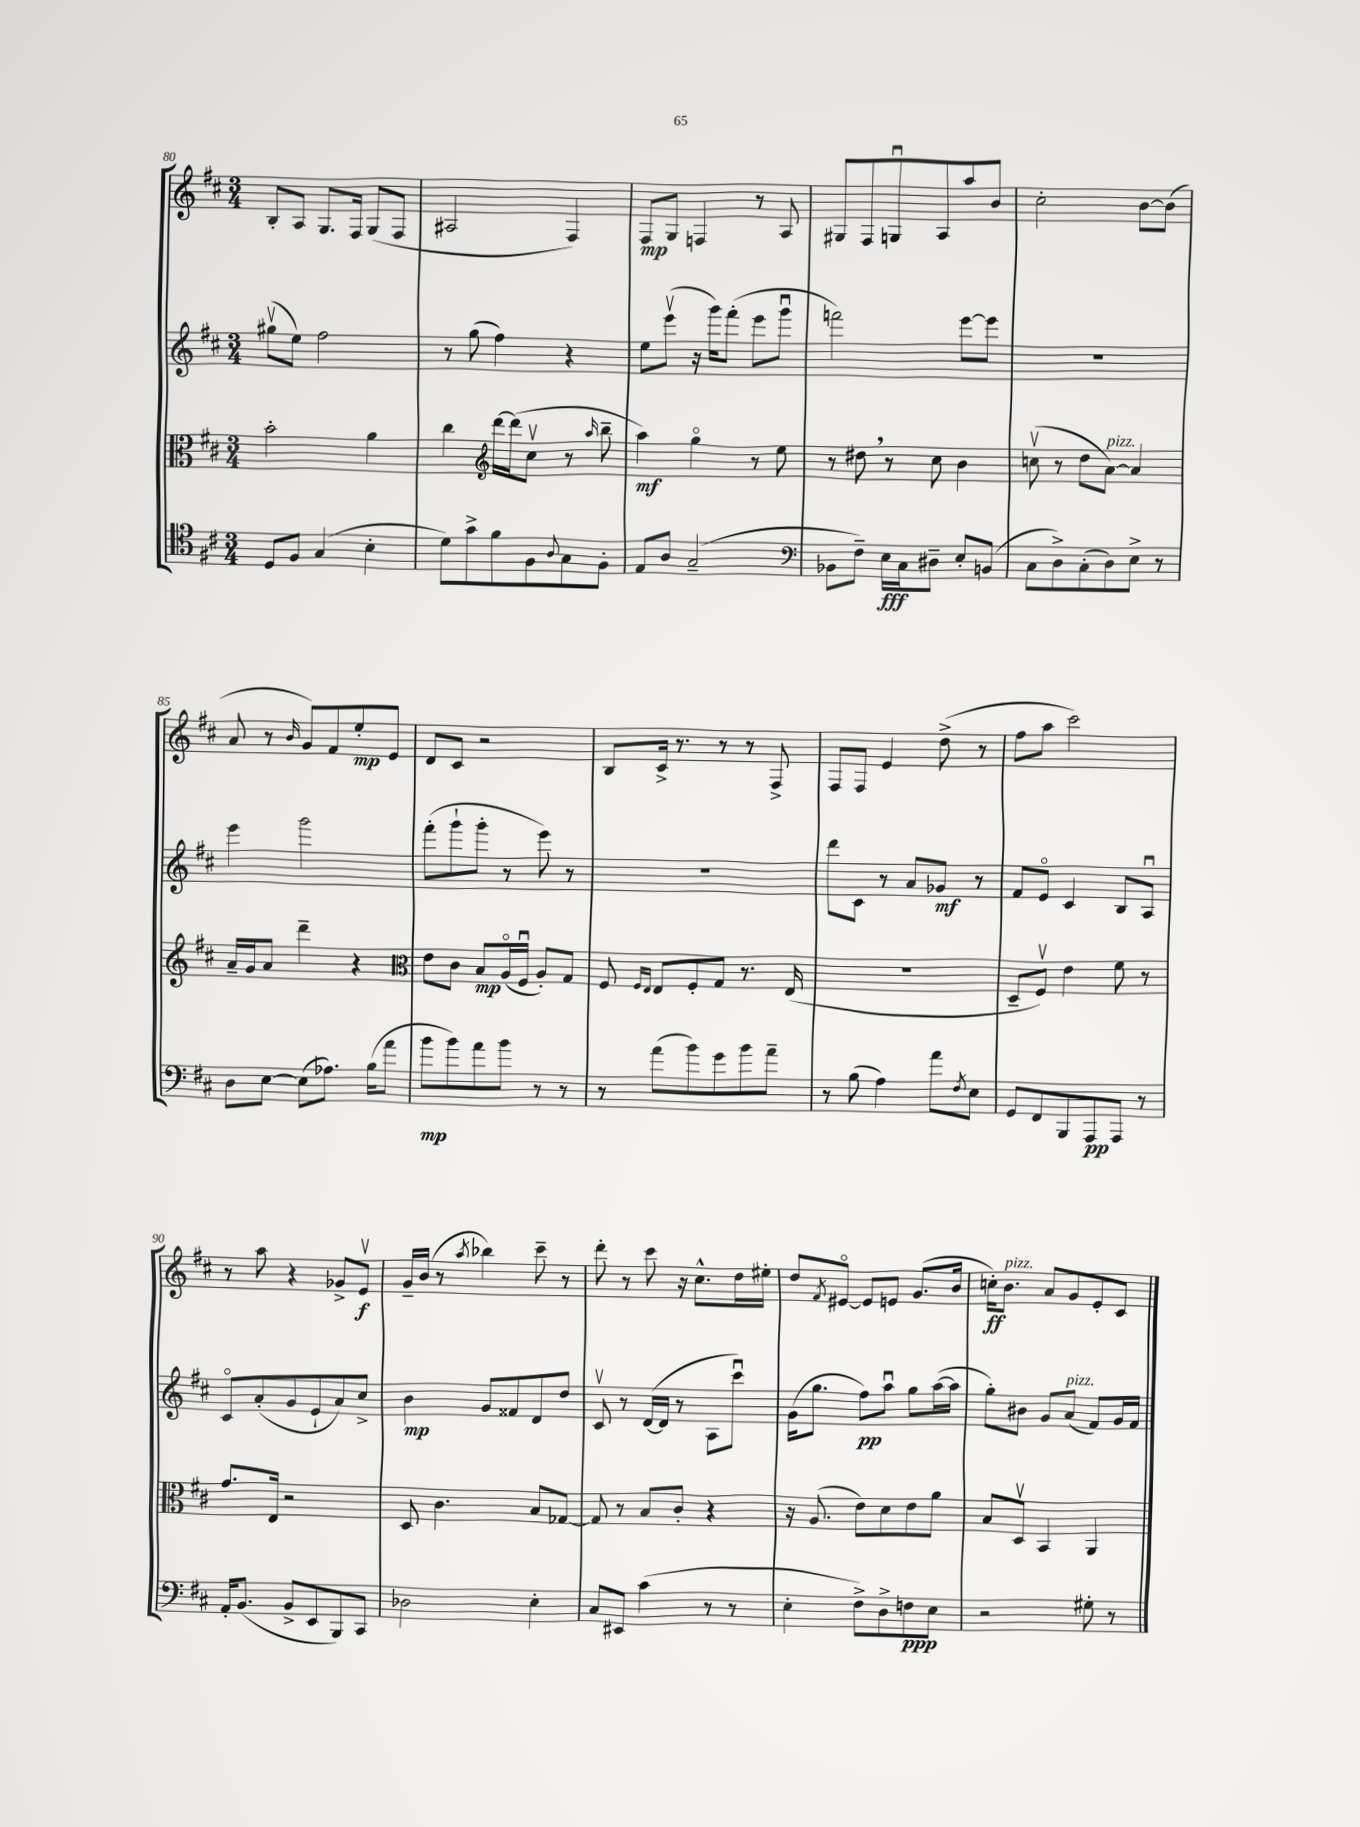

**kern	**kern	**kern	**kern
*staff4	*staff3	*staff2	*staff1
*clefC4	*clefC3	*clefG2	*clefG2
*k[f#c#]	*k[f#c#]	*k[f#c#]	*k[f#c#]
*M3/4	*M3/4	*M3/4	*M3/4
8D/L	2b'\	(8gg#v\L	8B'/L
8F#/J	.	8ee\J)	8A/J
(4G/	.	2ff#\	8.G/L
.	.	.	16F#/Jk
4B'\	4a\	.	(8G/L
.	.	.	8F#/J
=	=	=	=
8d\L)	4cc#\	8r	2A#/
8g^\	.	(8gg\	.
*	*clefG2	*	*
8f#\	[16ddd\LL	4ff#\)	.
.	(16ddd\]J	.	.
8F#\	8cc#v\J	.	.
8qqA/	.	.	.
8G\	8r	4r	4F#/)
.	16qqaa/	.	.
8F#'\J	8bb~\	.	.
=	=	=	=
8E/L	4aa\)	8ee\L	8F#/L
8A/J	.	(8eeev\J	8G/J
(2G~/	4ggo\	16r	4F/
.	.	16ggg\LK)	.
.	.	(8fff#'\J	.
.	8r	8eee\L	8r
.	8ee\	8gggu\J	8A/
=	=	=	=
*clefF4	*	*	*
8BB-\L	8r	2fff\)	8G#/L
8F#~\J)	8dd#\	.	8F#/
16E\LL	8r	.	8Gu/
16C#\J	.	.	.
8D#~\J	8cc#\	.	8A/
8E'/L	4b\	[8eee\L	8aa/
(8BB/J	.	8eee\]J	8b/J
=	=	=	=
8C#\L	(8ccv\	2.r	2cc#'\
8D^\)	8r	.	.
(8C#'\	8dd\L	.	.
8D\)	[8a\J)	.	.
8E^\J	4a/]	.	[8b\L
8r	.	.	(8b\]J
=	=	=	=
8D\L	16a~/LL	4eee\	8a/
.	16g/J	.	.
[8E\J	8a/J	.	8r
.	.	.	16qqb/
(8E\]L	4ddd~\	2ggg\	8g/L)
8.A-\J)	.	.	8f#/
.	4r	.	8ee'/
(16B\LK	.	.	.
8a\J	.	.	8e/J
=	=	=	=
*	*clefC3	*	*
8b\L	8e\L	(8fff#'\L	8d/L
8b\)	8c#\J	8ggg`\	8c#/J
8a\	8B/L	8ggg'\J	2r
8b\J	(16Ao/L	8r	.
.	16F#u/JJ	.	.
8r	8A'/L)	8eee\)	.
8r	8G/J	8r	.
=	=	=	=
8r	8F#/	2.r	8B/L
.	16qqF#/LL	.	.
.	16qqE/JJ	.	.
(8a\L	8E/L	.	16c#^/Jk
.	.	.	8.r
8b\)	8F#'/	.	.
8g\	8G/J	.	8r
8b\	8.r	.	8r
8a~\J	.	.	8F#^/
.	(16E/	.	.
=	=	=	=
8r	2.r	8ddd\L	8F#/L
(8B\	.	8c#\J	8F#/J
4A\)	.	8r	4e/
.	.	8a/L	.
8a\L	.	8g-/J	(8dd^\
8qF#/	.	.	.
8E\J	.	8r	8r
=	=	=	=
8GG/L	8D~/L	8f#/L	8ff#\L
8FF#/	8F#v/J)	8eo/J	8aa\J
8BBB/	4e\	4c#/	2ccc#\)
8AAA/	.	.	.
8AAA/J	8f#\	8B/L	.
8r	8r	8Au/J	.
=	=	=	=
16AA'/LK	8.g/L	8c#o/L	8r
(8.BB/J	.	.	.
.	.	(8a'/	8aa\
.	16E/Jk	.	.
8BB^/L	2r	8g/	4r
8EE/	.	8e`/	.
8BBB/)	.	8a/)	8g-^/L
8CC#/J	.	8cc#^/J	8ev/J
=	=	=	=
2D-\	8D/	4b\	16g~/LL
.	.	.	(16b/JJ
.	4.c#\	.	8r
.	.	.	8qaa/
.	.	8g/L	4bb-\)
.	.	8f##/	.
4E'\	8B/L	8d/	8ccc#~\
.	[8G-/J	8dd/J	8r
=	=	=	=
8C#/L	8G-/]	8c#v/	8ddd'\
8EE#/J	8r	8r	8r
(4c#\	8B/L	([16d/LL	8ccc#\
.	.	16d/]JJ	.
.	8c#'/J	8r	16r
.	.	.	8.cc#^^\L
8r	4r	8A\L	.
8r	.	8ccc#u\J)	16dd\L
.	.	.	16ee#'\JJ
=	=	=	=
4E'\	16r	(16g\LK	8dd/L
.	(8.A/	8.gg\J	.
.	.	.	8qf#/
.	.	.	[8e#o/J
8F#^\L)	8e\L)	8ff#\L)	8e#/]L
8D^\	8d\	8aau\J	8e/J
8F\	8e\	8gg\L	(8.g/L
8E\J	8a\J	([16aa\L	.
.	.	16aa\]JJ	16b/Jk
=	=	=	=
2r	8B/L	8gg'\L)	16cc'\LK)
.	.	.	8.b\J
.	8Dv/J	8b#\J	.
.	4BB/	8g/L	8a/L
.	.	(8a/J	8g/
8G#'\	4AA/	8f#/L)	8e'/
8r	.	16g/L	8c#/J
.	.	16f#/JJ	.
==	==	==	==
*-	*-	*-	*-
